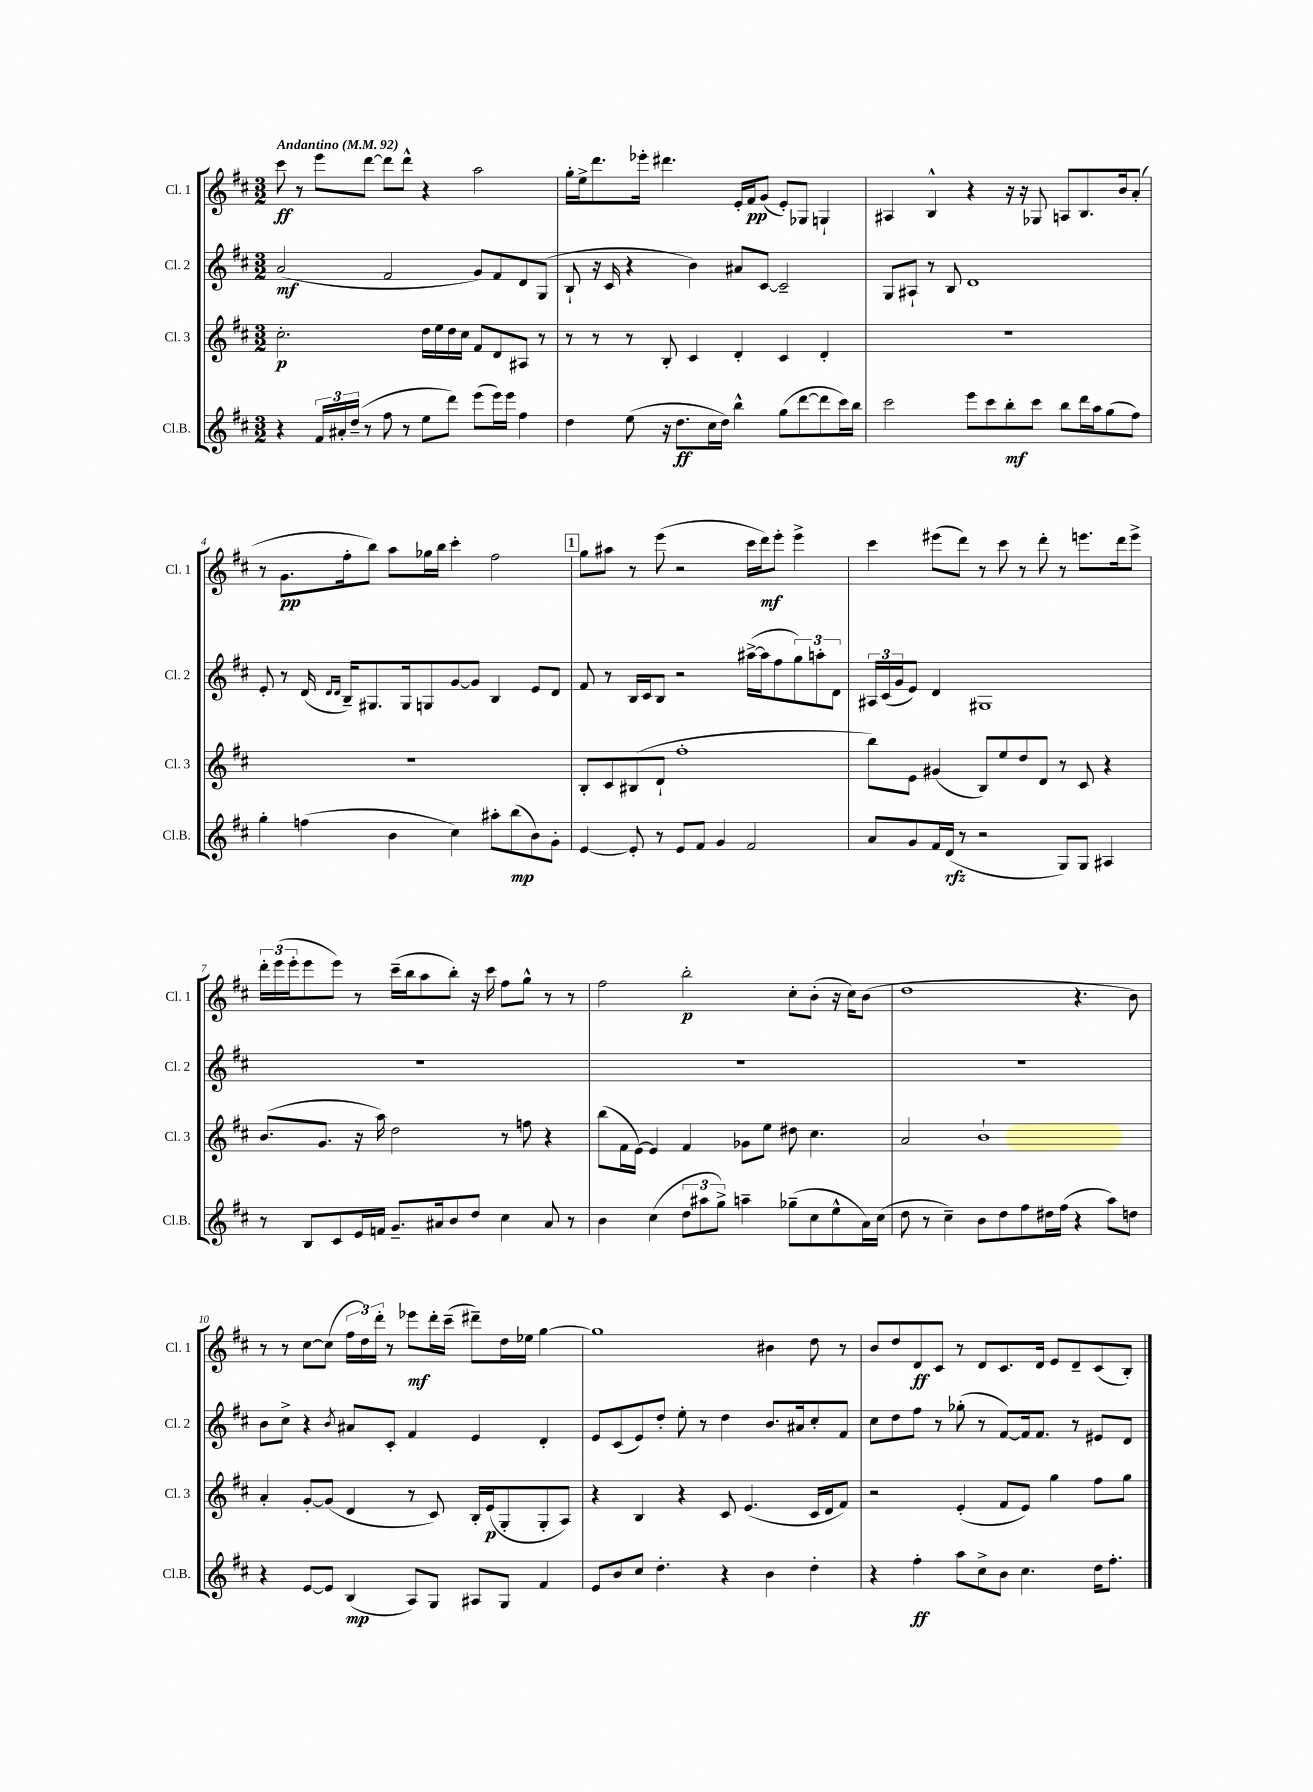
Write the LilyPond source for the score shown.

<<
\new StaffGroup <<
\new Staff = "s0" \with { instrumentName = "Cl. 1" shortInstrumentName = "Cl. 1" } {
    \clef treble \key d \major \numericTimeSignature \time 3/2 \tempo "Andantino" 4 = 92
    cis'''8\ff r8 e'''8 d'''8~ d'''8 d'''8-^ r4 a''2 |
    g''16-. e''16-> d'''8. ees'''16-. dis'''4. e'16-. fis'16\pp g'8( e'8-.) ges8 g4-! |
    ais4 b4-^ r4 r16 r16 ges8 a8 b8. b'16 a'8-.( |
    r8 g'8.\pp fis''16-. b''8) a''8 ges''16 b''16 cis'''4-. fis''2 |
    \mark \markup { \box "1" } g''8 ais''8 r8 e'''8( r2 cis'''16 d'''16\mf) e'''8-. e'''4-> |
    cis'''4 eis'''8( d'''8) r8 cis'''8 r8 d'''8-. r8 e'''8. d'''16 e'''8-> |
    \tuplet 3/2 { d'''16-. e'''16( e'''16-. } e'''8 e'''8) r8 cis'''16--( b''16 a''8 b''8-.) r16 cis'''16 fis''8 g''8-^ r8 r8 |
    fis''2 b''2-.\p cis''8-. b'8-.( r16 cis''16) b'8( |
    d''1 r4. b'8) |
    r8 r8 cis''8~ cis''8( \tuplet 3/2 { fis''16 d''16) d'''16-. } r8 ees'''8\mf d'''16-. cis'''16--( dis'''8--) d''16 ees''16 g''4~ |
    g''1 bis'4 d''8 r8 |
    b'8 d''8 d'8\ff cis'8 r8 d'8 cis'8. d'16 e'8 d'8-- cis'8( b8-.) \bar "|." |
}
\new Staff = "s1" \with { instrumentName = "Cl. 2" shortInstrumentName = "Cl. 2" } {
    \clef treble \key d \major \numericTimeSignature \time 3/2
    a'2\mf( fis'2 g'8) fis'8 d'8 g8( |
    b8-! r16 cis'16 r4 b'4) ais'8 cis'8~ cis'2-- |
    g8 ais8-! r8 b8 d'1 |
    e'8-. r8 d'16( \grace { d'16 d'16 } b16--) gis8. gis16 g8 g'8~ g'8 b4 e'8 d'8 |
    \mark \markup { \box "1" } fis'8 r8 b16 cis'16 b8 r2 ais''16~->( ais''16 fis''8 \tuplet 3/2 { g''8) a''8-. d'8 } |
    \tuplet 3/2 { ais16 cis'16( g'16 } e'8) d'4 gis1 |
    R1. |
    R1. |
    R1. |
    b'8 cis''8-> r4 \acciaccatura { b'8 } ais'8 cis'8-. fis'4 e'4 d'4-. |
    e'8 cis'8( e'8) d''8-. e''8-. r8 d''4 b'8. ais'16 cis''8-. fis'8 |
    cis''8 d''8 fis''8 r8 ges''8-.( r8 fis'8~) fis'16 fis'8. r8 eis'8 d'8 \bar "|." |
}
\new Staff = "s2" \with { instrumentName = "Cl. 3" shortInstrumentName = "Cl. 3" } {
    \clef treble \key d \major \numericTimeSignature \time 3/2
    cis''2.-.\p d''16 e''16 d''16 cis''16 fis'8 d'8 ais8 r8 |
    r8 r8 r8 b8-. cis'4 d'4-. cis'4 d'4-. |
    R1. |
    R1. |
    \mark \markup { \box "1" } b8-. cis'8 bis8( d'8-! fis''1-. |
    b''8) e'8 gis'4( b8) e''8 d''8 d'8 r8 cis'8 r4 |
    b'8.( g'8. r16 a''16) d''2 r8 f''8 r4 |
    b''8( fis'16 e'16~) e'4 fis'4 ges'8 e''8 dis''8 cis''4. |
    a'2 b'1-! |
    a'4-. g'8~-. g'8( d'4 r8 cis'8) b16-. e'16\p( g8-. g8-. a8) |
    r4 b4 r4 cis'8 e'4.( cis'16 d'16 fis'8) |
    r2 e'4-.( fis'8 e'8) g''4 fis''8 g''8 \bar "|." |
}
\new Staff = "s3" \with { instrumentName = "Cl.B." shortInstrumentName = "Cl.B." } {
    \clef treble \key d \major \numericTimeSignature \time 3/2
    r4 \tuplet 3/2 { fis'16 ais'16-. d''16--( } r8 fis''8 r8 e''8 d'''8) e'''8( e'''16) e'''16 fis''4 |
    d''4 e''8( r16 d''8.\ff cis''16 d''16) b''4-^ g''8( d'''8~ d'''8 cis'''16) b''16 |
    cis'''2 e'''8 cis'''8 b''8-.\mf cis'''8 b''8 d'''16 a''16 g''8( fis''8) |
    g''4-. f''4( b'4 cis''4) ais''8-. b''8\mp( b'8) g'8-. |
    \mark \markup { \box "1" } e'4~ e'8-. r8 e'8 fis'8 g'4 fis'2 |
    a'8 g'8 fis'16 d'16\rfz( r8 r2 g8) g8 ais4 |
    r8 b8 cis'8 e'16 f'16 g'8.-- ais'16 b'8 d''8 cis''4 ais'8 r8 |
    b'4 cis''4( \tuplet 3/2 { d''8 ais''8 g''8->) } a''4-- ges''8--( cis''8 e''8-^ a'16) cis''16( |
    d''8 r8 cis''4--) b'8 d''8 fis''8 dis''16 fis''16( r4 a''8) d''8 |
    r4 e'8~ e'8 b4\mp( a8) g8 ais8 g8 fis'4 |
    e'8 b'8 cis''8 d''4.-. r4 b'4 d''4-. |
    r4 fis''4-.\ff a''8 cis''8-> b'8 cis''4. d''16 fis''8.-. \bar "|." |
}
>>
>>
